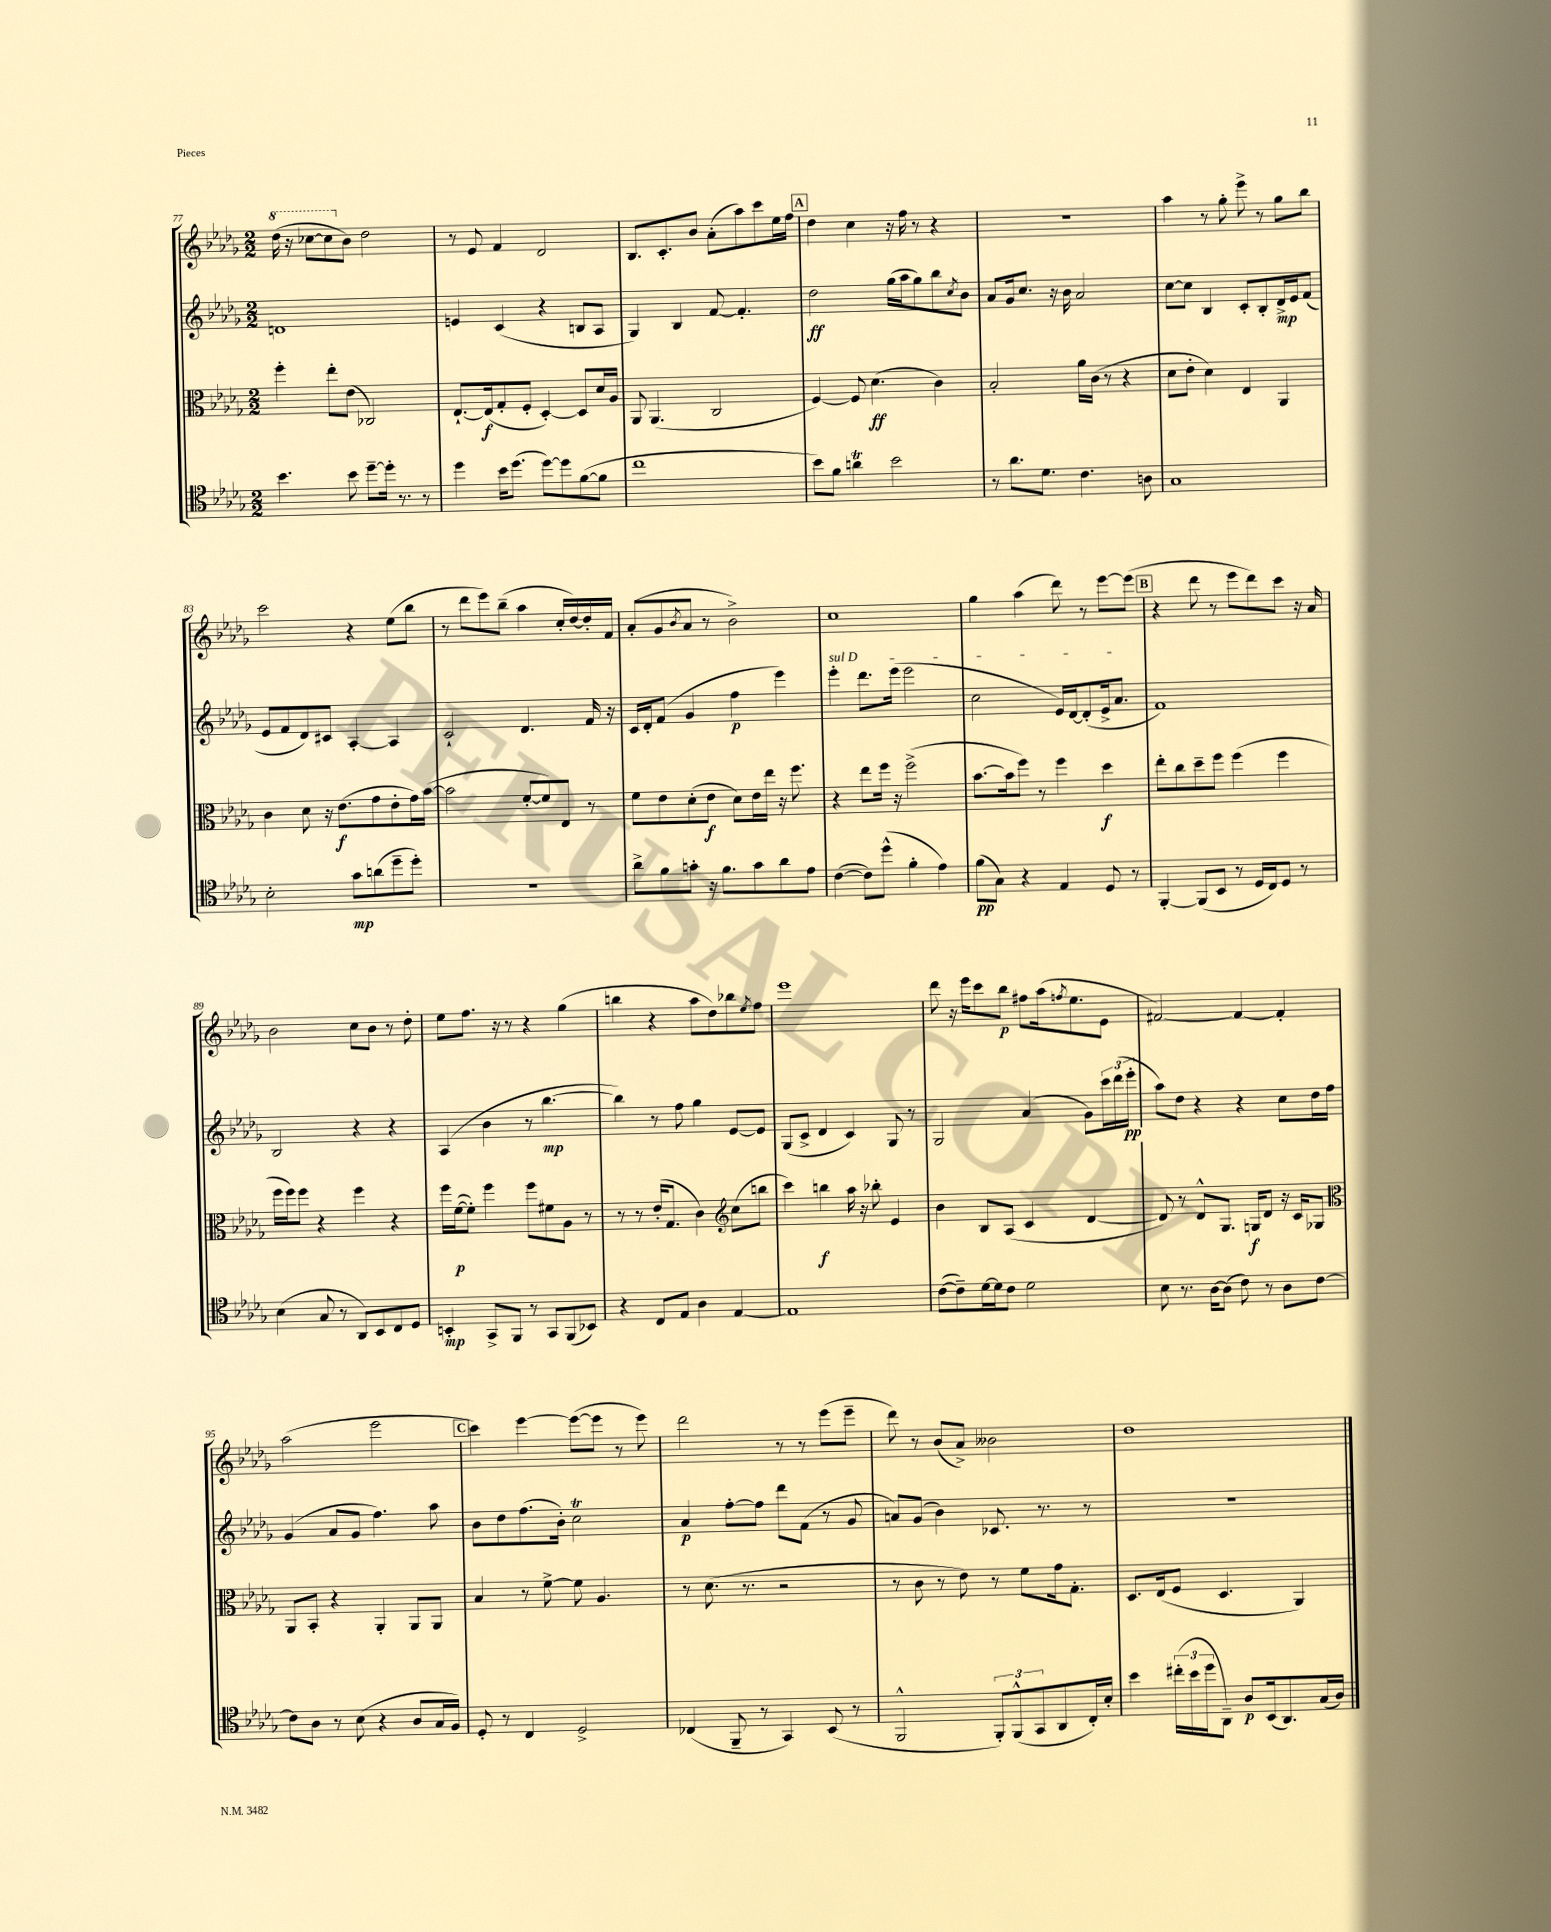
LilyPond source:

<<
\new StaffGroup <<
\new Staff = "s0" {
    \clef treble \key des \major \numericTimeSignature \time 2/2
    \ottava #1 des'''16( r16 ces'''8~ ces'''8 \ottava #0 bes'8) des''2 |
    r8 ees'8 f'4 des'2 |
    bes8. c'8.-. bes'8 aes'8-.( aes''8) c'''8 ees''16 f''16 |
    \mark \markup { \box "A" } des''4 c''4 r16 f''16 r8 r4 |
    r1 |
    aes''4 r8 ges''8-. ees'''8-> r8 ges''8 bes''8 |
    c'''2 r4 ees''8( bes''8 |
    r8 des'''8 ees'''8) bes''8--( aes''4 c''16-. des''16~) des''16-. f'16 |
    aes'8-.( ges'8 \acciaccatura { bes'8 } aes'8 r8 bes'2->) |
    c''1 |
    ges''4 aes''4( des'''8) r8 ees'''8~ ees'''8( |
    \mark \markup { \box "B" } r4 des'''8 r8 ees'''8 des'''8) c'''8 r16 aes'16 |
    bes'2 c''8 bes'8 r8 des''8-. |
    ees''8 f''8. r16 r8 r4 ges''4( |
    b''4 r4 aes''8 des''8) bes''8 \acciaccatura { ees''8 } f''8 |
    ees'''1 |
    des'''8 r16 ees'''16 c'''8 bes''8\p fis''8 aes''16( \acciaccatura { f''8 } ees''8. ees'8 |
    fis'2~) fis'4~ fis'4-. |
    aes''2( ees'''2 |
    \mark \markup { \box "C" } c'''4) ees'''4~ ees'''8~( ees'''8 r8 ees'''8) |
    des'''2 r8 r8 ees'''8( ees'''8-- |
    des'''8) r8 bes'8( aes'8->) beses'2 |
    des''1 \bar "|." |
}
\new Staff = "s1" {
    \clef treble \key des \major \numericTimeSignature \time 2/2
    d'1 |
    e'4 c'4( r4 b8 aes8 |
    ges4) bes4 f'8~ f'4.-. |
    \mark \markup { \box "A" } des''2\ff ges''16( aes''16 ges''8) bes''8 \acciaccatura { c''8 } bes'8 |
    aes'8 ges'16 c''8. r16 bes'16 aes'2 |
    c''8~ c''8 bes4 c'8-. bes8-. des'16->\mp ees'16 f'8( |
    ees'8 f'8 des'8) cis'8 aes4~-. aes4 |
    c'2-! des'4. f'16 r16 |
    c'16 des'16-. f'8( ges'4 f''4\p ees'''4) |
    \once \override TextSpanner.bound-details.left.text = \markup { \italic "sul D" } ees'''4-.\startTextSpan des'''8. ees'''16( ees'''2 |
    c''2 ees'16) des'16~ des'8-.( ees'16-> aes'8.\stopTextSpan |
    \mark \markup { \box "B" } f'1) |
    bes2 r4 r4 |
    aes4( bes'4 r8 bes''4.~\mp |
    bes''4) r8 f''8 ges''4 ees'8~ ees'8 |
    ges8( c'8-> des'4 c'4) ges8 r8 |
    ges2 aes'4( ges'8) \tuplet 3/2 { c'''16 des'''16( ees'''16-.\pp } |
    aes''8) des''8 r4 r4 c''8 des''16 f''16 |
    ges'4( aes'8 ges'8 f''4.) aes''8 |
    \mark \markup { \box "C" } bes'8 des''8 f''8.( bes'16-.) c''2\trill |
    aes'4\p f''8~-. f''8 des'''8 f'8( r8 ges'8 |
    a'8) ges'8( bes'4) ces'8. r8. r8 |
    r1 \bar "|." |
}
\new Staff = "s2" {
    \clef alto \key des \major \numericTimeSignature \time 2/2
    f''4-. ees''8-. ees'8( ces2) |
    ees8.~-! ees16\f( ges8-. f8-. des4~-.) des8 des'16 aes16 |
    aes,8 aes,4.( c2 |
    \mark \markup { \box "A" } f4~) f8 des'4.\ff( c'4) |
    bes2-. aes'16 c'16( r8 r4 |
    des'8 ees'8-. des'4) ees4 aes,4 |
    c'4 des'8 r16 ees'8.\f( ges'8 ees'8-. ges'16) bes'16~( |
    bes'2 f'8~-. f'8) ees8 r8 |
    f'8 ees'8 des'8-.( ees'8\f des'8) ees'16 ees''16 r16 f''8. |
    r4 ees''8 f''16 r16 f''2->( |
    bes'8.~ bes'16 f''8) r8 f''4 des''4\f |
    \mark \markup { \box "B" } ees''8-. c''8 des''8-- f''8 f''4( f''4 |
    f''16 f''16) f''8 r4 f''4 r4 |
    f''16 f'16~\p( f'8-.) f''4 f''8 fis'8 aes8 r8 |
    r8 r8 ees'16-.( ges8. c'4) \clef treble c''8( b''8 |
    c'''4) b''4\f aes''16 r16 bes''8-. ees'4 |
    bes'4 bes8 aes8( c'4 des'4~ |
    des'8) r8 des'8-^ ges8. g16\f des'8 r16 c'16 ges8 |
    \clef alto aes,8 bes,8-. r4 aes,4-. aes,8 aes,8 |
    \mark \markup { \box "C" } bes4 r8 f'8~-> f'8 aes4. |
    r8 des'8.( r8. r2 |
    r8 c'8 r8 ees'8) r8 f'8 ges'16 ges8.-. |
    des8. ees16( f8 des4. aes,4) \bar "|." |
}
\new Staff = "s3" {
    \clef tenor \key des \major \numericTimeSignature \time 2/2
    bes'4. bes'8 des''8~-- des''16-. r8. r8 |
    des''4 bes'16 des''8.( des''8~) des''8 f'8~( f'8 |
    c''1 |
    \mark \markup { \box "A" } bes'8) f'8 a'4\trill bes'2 |
    r8 aes'8. des'8. c'4. a8 |
    ges1 |
    bes2-. ges'8\mp a'8( des''8-- des''8-.) |
    r1 |
    aes'8-> f'8 g'8-. r16 f'8. g'8 aes'8 ees'8 |
    c'4~( c'8) des''8-^( f'4-. ees'4) |
    f'8\pp( ges8) r4 ees4 des8 r8 |
    \mark \markup { \box "B" } f,4~-. f,8( bes,8 r8 des16 c16) des8 r8 |
    bes4( ges8 r8 aes,8) bes,8 c8 des8 |
    b,4-.\mp ges,8-> f,8 r8 ges,8 f,8( bes,8) |
    r4 c8 ees8 aes4 ees4~ |
    ees1 |
    c'8~( c'8--) des'16~ des'16 c'8 des'2 |
    bes8 r8. aes16~ aes8( c'8) r8 aes8 c'8~ |
    c'8 aes8 r8 bes8( r4 aes8 ges16 f16) |
    \mark \markup { \box "C" } des8-. r8 c4 des2-> |
    ces4( f,8-- r8 ges,4) bes,8( r8 |
    f,2-^ \tuplet 3/2 { f,8-.) f,8-^( ges,8 } aes,8 c16-.) bes16-. |
    bes'4 \tuplet 3/2 { cis''16-.( bes'16 des''16 } aes,8--) aes8\p bes,16( aes,8.) ges16( aes16) \bar "|." |
}
>>
>>
\layout { \context { \Score currentBarNumber = #77 } }
